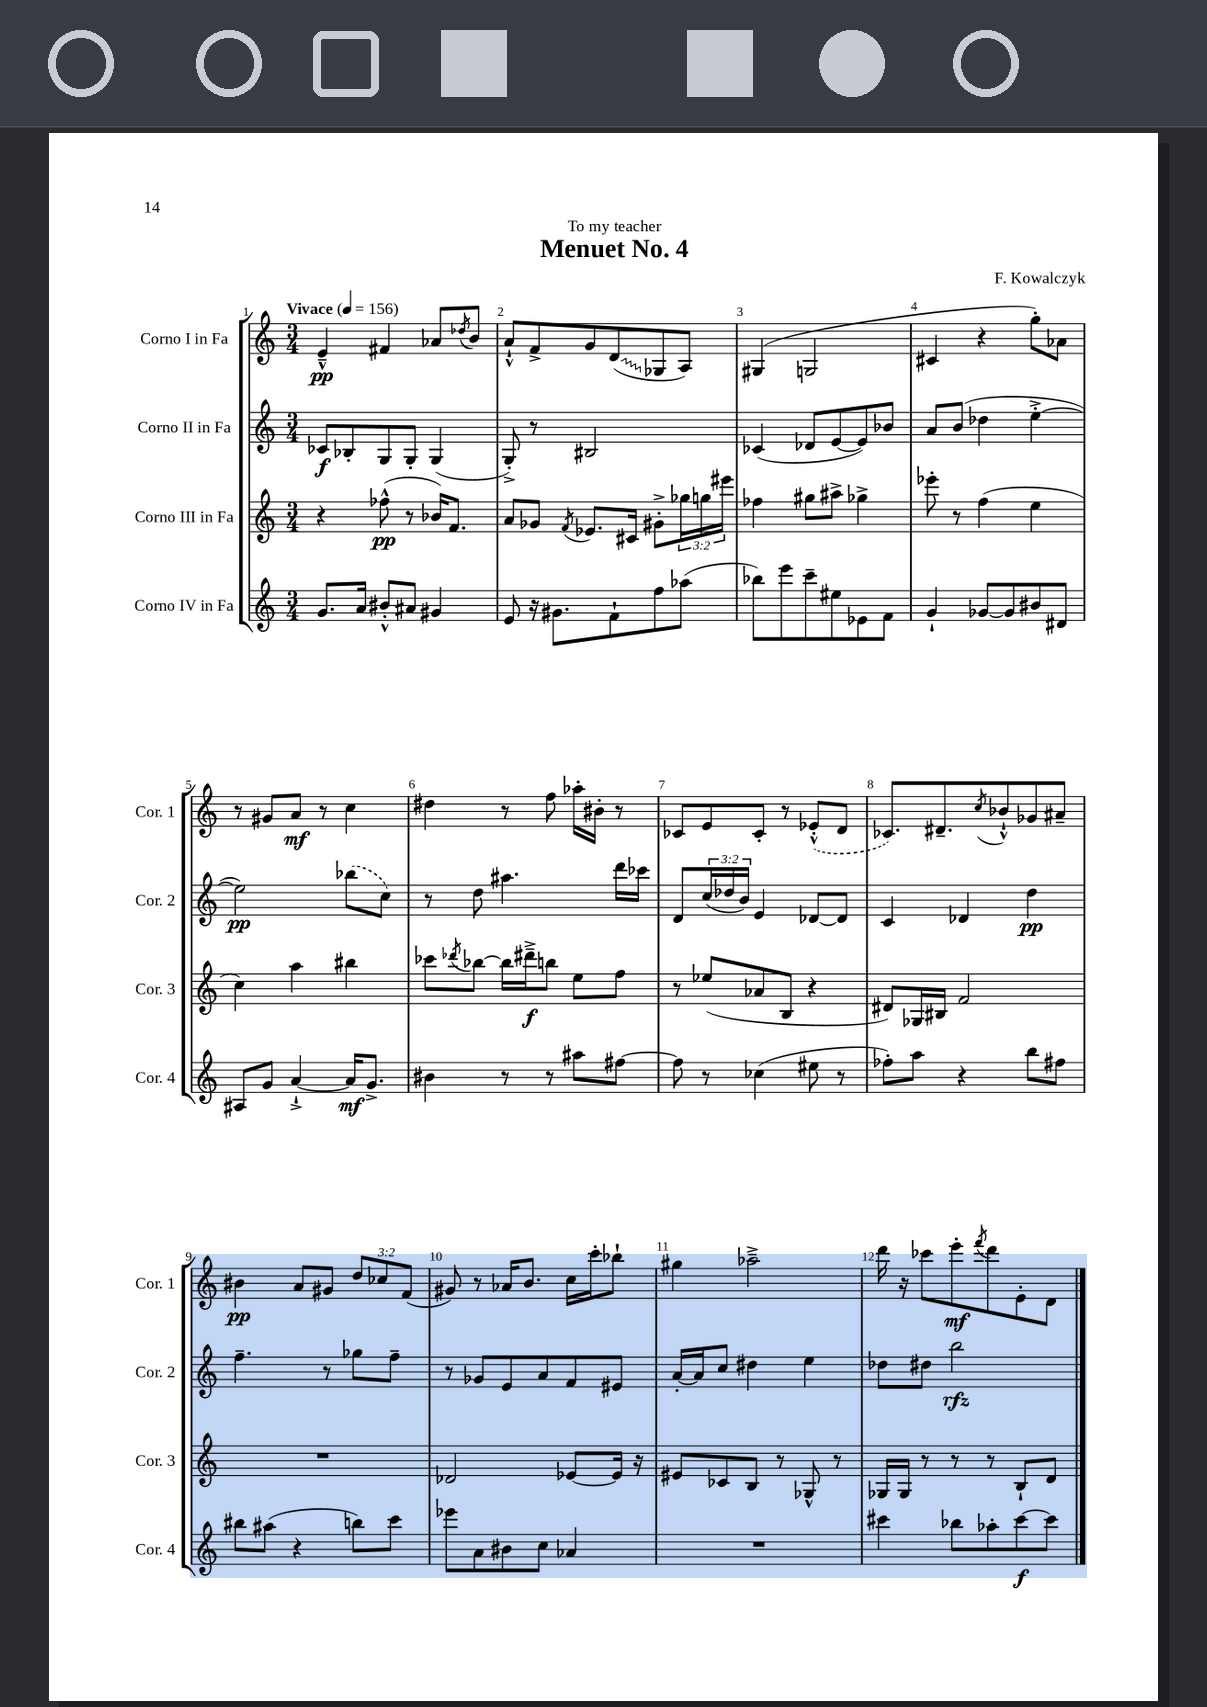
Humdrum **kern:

**kern	**kern	**kern	**kern
*staff4	*staff3	*staff2	*staff1
*clefG2	*clefG2	*clefG2	*clefG2
*k[]	*k[]	*k[]	*k[]
*M3/4	*M3/4	*M3/4	*M3/4
*MM156	*MM156	*MM156	*MM156
8.g	4r	8c-	4e~^^
.	.	8B-'	.
16a	.	.	.
8b#'^^	(8ff-^^	8G	4f#
8a#	8r	8G'	.
4g#	16b-)	(4G	8a-
.	8.f	.	.
.	.	.	8qdd-
.	.	.	8b
=	=	=	=
8e	8a	8G'^)	8a`^^
16r	8g-	8r	8f^
8.g#	.	.	.
.	8qf	.	.
.	8.e-	2B#	8g
8f`	.	.	(8d
.	16c#	.	.
8ff	8g#'^	.	8G-
(8aa-	24gg-	.	8A)
.	24gg	.	.
.	24eee#	.	.
=	=	=	=
8bb-)	4ff-	(4c-	(4G#
8eee	.	.	.
8ccc~	8gg#	8d-	2G
8ee#	8aa#^	[8e	.
8e-	4gg-^	8e])	.
8f	.	8b-	.
=	=	=	=
4g`	8eee-'	8a	4c#
.	8r	(8b	.
[8g-	(4ff	4dd-	4r
8g-]	.	.	.
8b#	4ee	[4ee'^	8gg')
8d#	.	.	8a-
=	=	=	=
8A#	4cc)	2ee])	8r
8g	.	.	8g#
[4a`^	4aa	.	8a
.	.	.	8r
16a]	4bb#	(8bb-	4cc
8.g^	.	.	.
.	.	8cc)	.
=	=	=	=
4b#	8ccc-	8r	4dd#
.	8qddd-	.	.
.	[8bb-	8dd	.
8r	16bb-]	4.aa#	8r
.	16ddd#~^	.	.
8r	8bb	.	8ff
8aa#	8ee	.	16aa-'
.	.	.	16b#'
[8ff#	8ff	16ddd	8r
.	.	16ccc-	.
=	=	=	=
8ff#]	8r	8d	8c-
8r	(8ee-	(24cc	8e
.	.	24dd-	.
.	.	24b)	.
(4cc-	8a-	4e	8c-'
.	8B	.	8r
8ee#	4r	[8d-	(8e-'^^
8r	.	8d-]	8d
=	=	=	=
8ff-')	8d#)	4c	8.c-)
8aa	16G-	.	.
.	16B#	.	8.d#~
4r	2f	4d-	.
.	.	.	8qcc
.	.	.	8b-`^^
8bb	.	4dd	8g-
8ff#	.	.	8a#~
=	=	=	=
8bb#	2.r	4.ff~	4b#
(8aa#	.	.	.
4r	.	.	8a
.	.	8r	8g#
8bb)	.	8gg-	12dd
.	.	.	12cc-
8ccc	.	8ff~	.
.	.	.	(12f
=	=	=	=
8eee-	2d-	8r	8g#)
8a	.	8g-	8r
8b#	.	8e	16a-
.	.	.	8.b
8cc	.	8a	.
4a-	[8e-	8f	16cc
.	.	.	16ccc'
.	16e-]	8e#	8bb-`
.	16r	.	.
=	=	=	=
2.r	8e#	[16a'	4gg#
.	.	16a]	.
.	8c-	8cc	.
.	8B	4dd#	2aa-~^
.	8r	.	.
.	8G-^^	4ee	.
.	8r	.	.
=	=	=	=
4ccc#	16G-	8dd-	16ddd
.	16G-	.	16r
.	8r	8dd#	8ccc-
8bb-	8r	2bb	8eee'
.	.	.	8qfff
8aa-'	8r	.	8ddd
[8ccc#	8B`	.	8e'
8ccc#]	8d	.	8d
==	==	==	==
*-	*-	*-	*-
